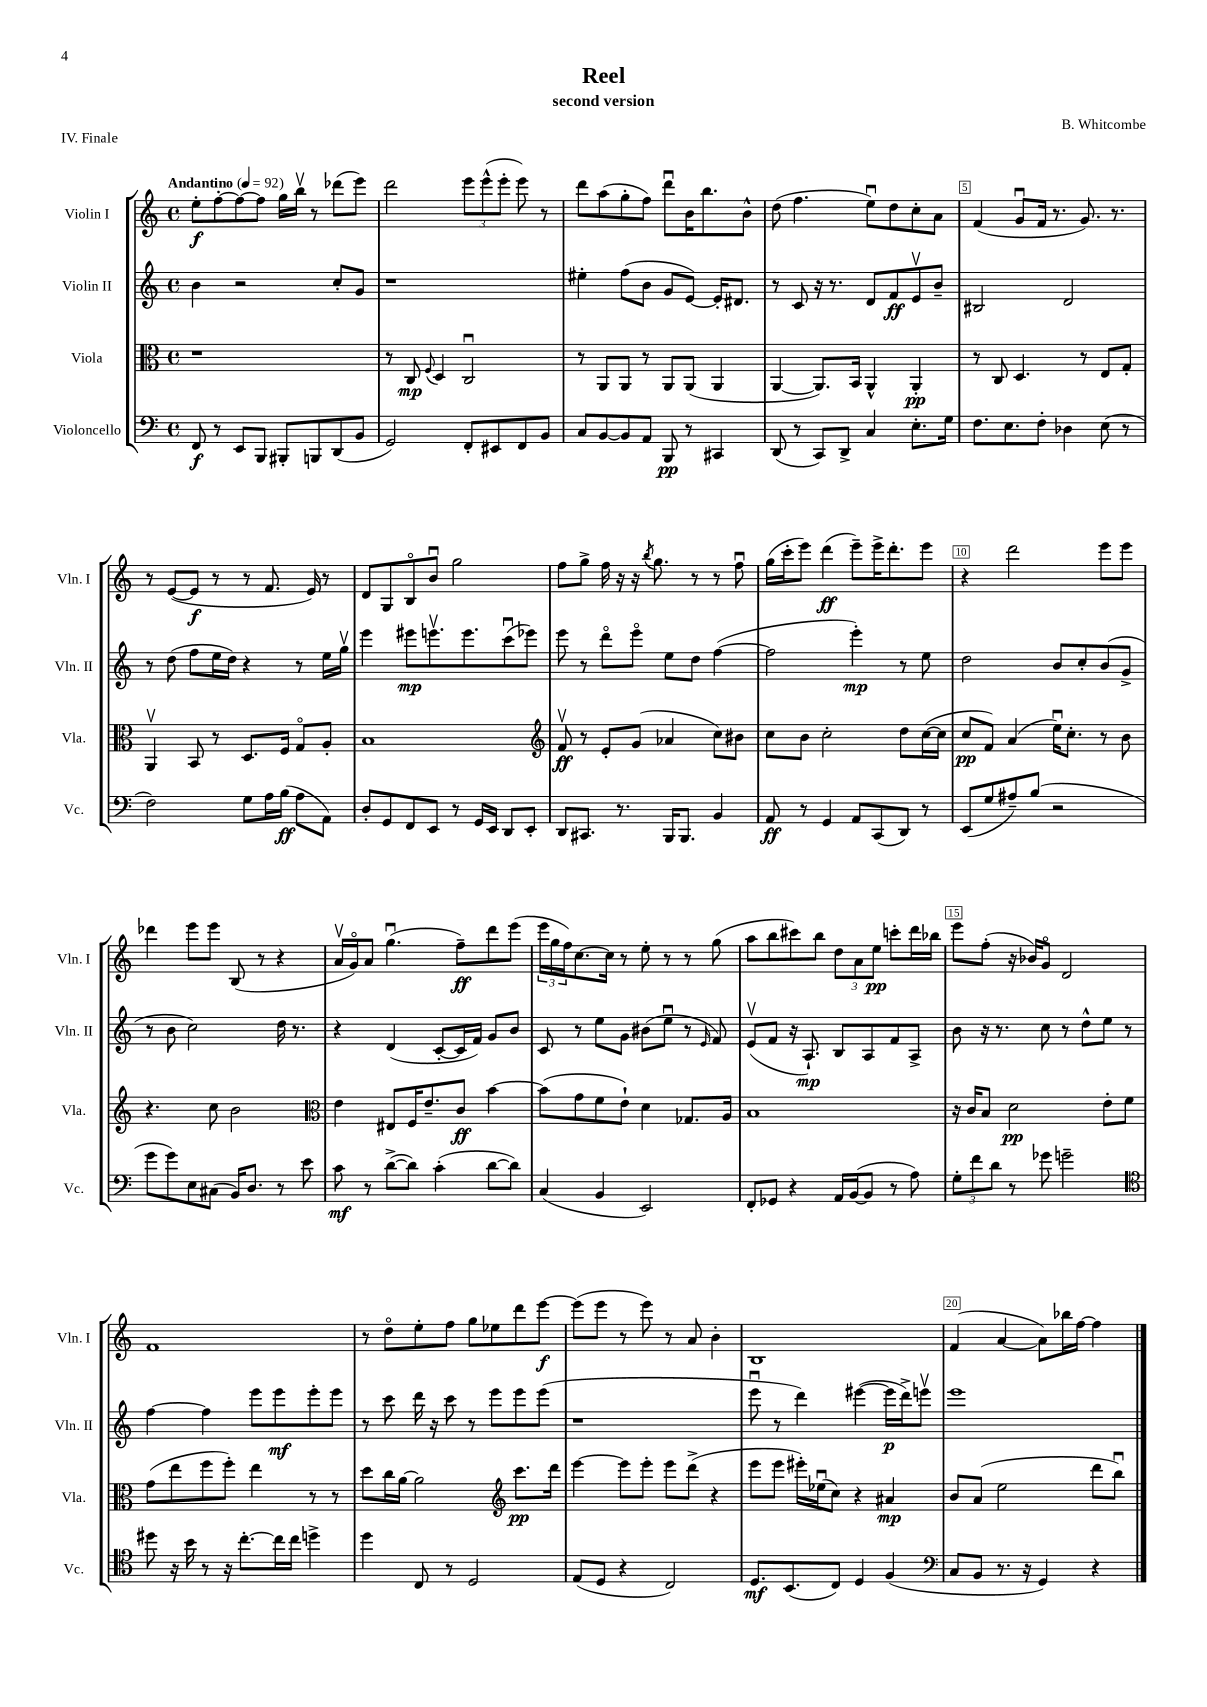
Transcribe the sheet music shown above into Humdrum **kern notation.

**kern	**kern	**kern	**kern
*staff4	*staff3	*staff2	*staff1
*clefF4	*clefC3	*clefG2	*clefG2
*k[]	*k[]	*k[]	*k[]
*M4/4	*M4/4	*M4/4	*M4/4
*met(c)	*met(c)	*met(c)	*met(c)
*MM92	*MM92	*MM92	*MM92
8FF	1r	4b	8ee'
8r	.	.	[8ff'
8EE	.	2r	8ff_
8BBB	.	.	8ff]
8BBB#'	.	.	16gg
.	.	.	16bbv
8BBB	.	.	8r
(8DD	.	8cc'	(8ddd-
8BB	.	8g	8eee)
=	=	=	=
2GG)	8r	1r	2ddd
.	8C	.	.
.	8qqF	.	.
.	4D	.	.
8FF'	2Cu	.	12eee
.	.	.	(12eee^^
8EE#	.	.	.
.	.	.	12eee'
8FF	.	.	8eee)
8BB	.	.	8r
=	=	=	=
8C	8r	4ee#'	8ddd
[8BB	8AA	.	(8aa
8BB]	8AA	(8ff	8gg'
8AA	8r	8b	8ff)
8BBB	8AA	8g	8dddu
8r	(8AA	[8e)	16b
.	.	.	8.bb
4CC#	4AA	16e']	.
.	.	8.d#	.
.	.	.	8b^^
=	=	=	=
(8DD	[4AA	8r	(8dd
8r	.	8c	4.ff
8CC)	8.AA])	16r	.
.	.	8.r	.
8DD^	.	.	.
.	16BB	.	.
4C	4AA^^	8d	8eeu)
.	.	8f	8dd
8.E'	4AA'	8ev	8cc'
.	.	8b~	8a
16G	.	.	.
=	=	=	=
8.F	8r	2B#	(4f
.	8C	.	.
8.E	.	.	.
.	4.D	.	8gu
8F'	.	.	16f
.	.	.	8.r
4D-	.	2d	.
.	8r	.	8.g)
(8E	8E	.	.
.	.	.	8.r
8r	8G'	.	.
=	=	=	=
2F)	4AAv	8r	8r
.	.	(8dd	([8e
.	8BB	8ff	8e]
.	8r	16ee	8r
.	.	16dd)	.
8G	8.D	4r	8r
16A	.	.	8.f
(16B	16F	.	.
8A	8Go	8r	.
.	.	.	16e)
8AA)	8A'	16ee	8r
.	.	16ggv	.
=	=	=	=
8D'	1B	4eee	8d
8GG	.	.	8G
8FF	.	8eee#	8Bo
8EE	.	8.eeev	8bu
8r	.	.	2gg
.	.	8.eee	.
16GG	.	.	.
16EE	.	.	.
8DD	.	(8cccu	.
8EE'	.	8eee-)	.
=	=	=	=
*	*clefG2	*	*
8DD	8fv	8eee	8ff
8.CC#	8r	8r	8gg^
.	8e'	8dddo	16ff
8.r	.	.	16r
.	(8g	8eeeo	16r
.	.	.	8qbb
.	.	.	8.gg
16BBB	4a-	8ee	.
8.BBB	.	.	.
.	.	8dd	8r
4BB	8cc)	([4ff	8r
.	8b#	.	8ffu
=	=	=	=
8AA	8cc	2ff]	(16gg
.	.	.	16ccc'
8r	8b	.	8eee)
4GG	2cc'	.	(4ddd
8AA	.	4eee')	8eee~)
(8CC	.	.	16eee^
.	.	.	8.ddd'
8DD)	8dd	8r	.
8r	([16cc	8ee	8eee
.	16cc]	.	.
=	=	=	=
(8EE	8cc	2dd	4r
8G	8f)	.	.
8A#~)	(4a	.	2ddd
(8B	.	.	.
2r	16eeu)	8b	.
.	8.cc'	.	.
.	.	8cc'	.
.	8r	(8b	8eee
.	8b	8g^	8eee
=	=	=	=
8g	4.r	8r	4ddd-
8g)	.	8b	.
8E	.	2cc)	8eee
(8C#	8cc	.	8eee
16BB)	2b	.	(8B
8.D	.	.	.
.	.	.	8r
8r	.	16dd	4r
.	.	8.r	.
8e	.	.	.
=	=	=	=
*	*clefC3	*	*
8c	4e	4r	16av
.	.	.	16go)
8r	.	.	8a
([8d^	8E#	(4d	(4.ggu
8d])	16F	.	.
.	8.e~	.	.
(4c'	.	[8c'	.
.	8c	16c]	8ff~)
.	.	16f)	.
[8d	[4b	8g	8ddd
8d])	.	8b	(8eee
=	=	=	=
(4C	(8b]	8c	24eee
.	.	.	24gg
.	.	.	24ff)
.	8g	8r	[8.cc
4BB	8f	8ee	.
.	.	.	16cc]
.	8e`)	8g	8r
2EE)	4d	(8b#	8ee'
.	.	8eeu	8r
.	8.G-	8r	8r
.	.	16qqe	.
.	.	8f)	(8gg
.	16A	.	.
=	=	=	=
8FF'	1B	(8ev	8aa
8GG-	.	8f	8bb
4r	.	16r	8ccc#)
.	.	8.A`)	.
.	.	.	8bb
16AA	.	8B	12dd
([16BB	.	.	.
.	.	.	12a
8BB]	.	8A	.
.	.	.	12ee
8r	.	8f	8ccc'
8A)	.	8A^	16ddd
.	.	.	16bb-
=	=	=	=
12G'	16r	8b	8eee
.	16c	.	.
12f	.	.	.
.	8B	16r	(8ff'
12d	.	.	.
.	.	8.r	.
8r	2d	.	16r
.	.	.	16b-)
8g-	.	8cc	8go
2g~	.	8r	2d
.	.	8dd^^	.
.	8e'	8ee	.
.	8f	8r	.
=	=	=	=
*clefC4	*	*	*
8dd#	(8g	[4ff	1f
16r	8ee	.	.
16b	.	.	.
8r	8ff	4ff]	.
16r	8ff')	.	.
[8.cc'	.	.	.
.	4ee	8eee	.
16cc]	.	8eee	.
16cc	.	.	.
4dd^	8r	8eee'	.
.	8r	8eee	.
=	=	=	=
4dd	8dd	8r	8r
.	16cc	8ccc	8ddo
.	[16a	.	.
8C	2a]	16ddd	8ee'
.	.	16r	.
8r	.	8ccc	8ff
2D	.	8r	8gg
.	.	8eee	8ee-
*	*clefG2	*	*
.	8.ccc	8eee	8ddd
.	.	(8eee	[8eee
.	16ddd	.	.
=	=	=	=
(8E	[4eee	1r	(8eee]
8D	.	.	8eee
4r	8eee]	.	8r
.	8eee'	.	8eee)
2C)	8eee	.	8r
.	(8ddd^	.	8a
.	4r	.	4b'
=	=	=	=
8.D	8eee	8eeeu	1B
.	8eee	8r	.
(8.BB	.	.	.
.	16eee#')	4ddd)	.
.	(16ee-u	.	.
8C)	8cc)	.	.
4D	4r	([4eee#	.
(4F	4a#	16eee#]	.
.	.	16ddd^)	.
.	.	8eeev	.
=	=	=	=
*clefF4	*	*	*
8C	8b	1eee	(4f
8BB	(8a	.	.
8.r	2ee	.	[4a
16r	.	.	.
4GG)	.	.	8a])
.	.	.	16bb-
.	.	.	[16ff
4r	8ddd	.	4ff]
.	8bbu)	.	.
==	==	==	==
*-	*-	*-	*-
